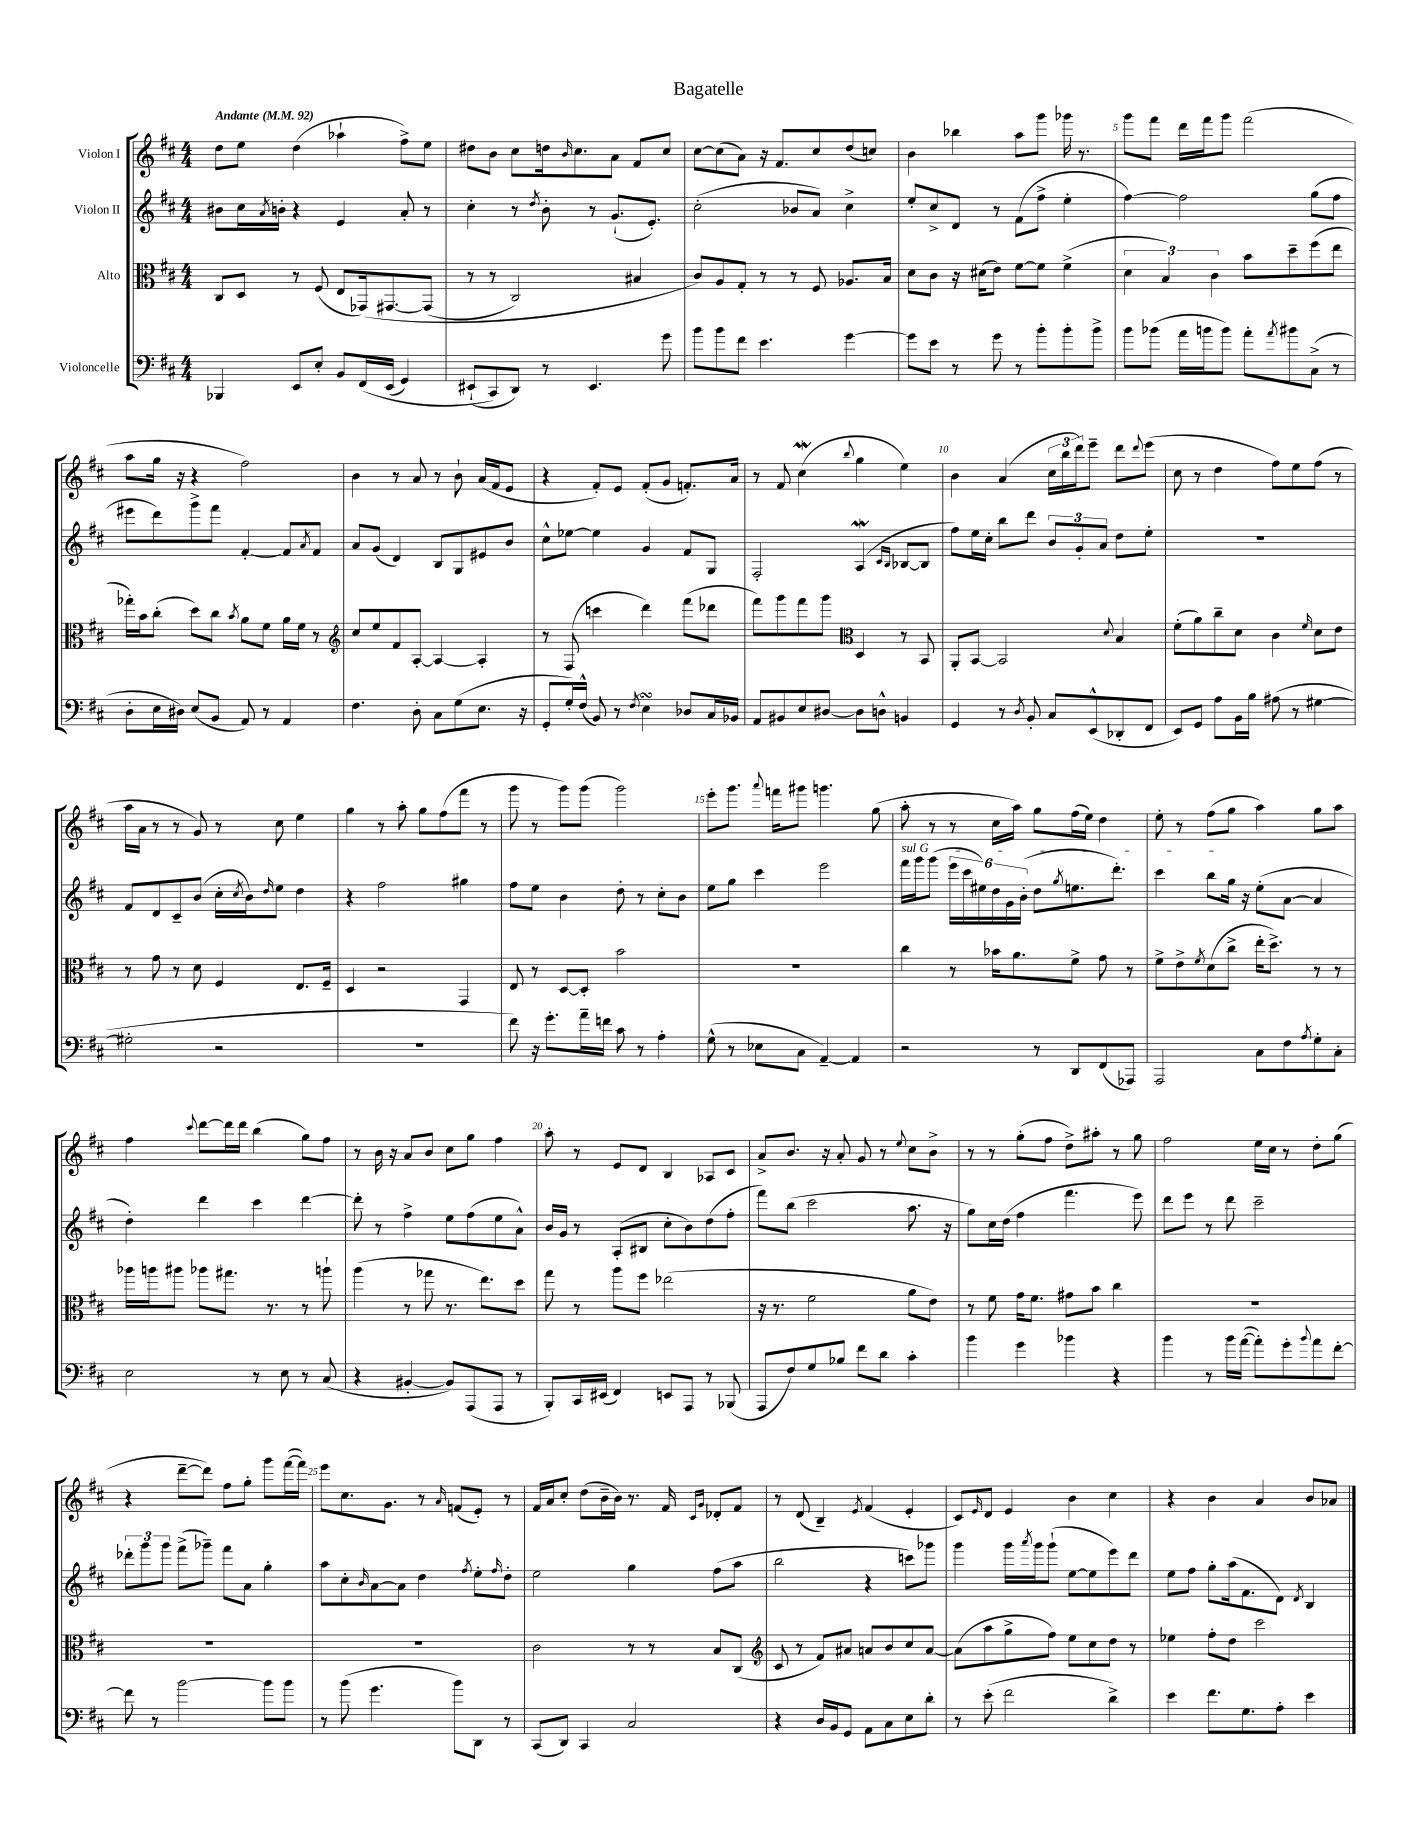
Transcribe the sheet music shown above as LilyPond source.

\header { title = "Bagatelle" }
<<
\new StaffGroup <<
\new Staff = "s0" \with { instrumentName = "Violon I" } {
    \clef treble \key d \major \numericTimeSignature \time 4/4 \tempo "Andante" 4 = 92
    d''8 e''8 d''4( aes''4-! fis''8->) e''8 |
    dis''8 b'8 cis''8 d''16 \grace { b'16 } cis''8. a'8 fis'8 cis''8 |
    cis''8~ cis''8( a'8) r16 fis'8. cis''8 d''8( c''8) |
    b'4 bes''4 a''8 g'''8 ges'''16 r8. |
    g'''8 fis'''8 d'''16 fis'''16 g'''8 fis'''2( |
    a''8 g''16 r16 r4 fis''2) |
    b'4 r8 a'8 r8 b'8-! a'16( fis'16 e'8 |
    r4 fis'8-.) e'8 fis'8-.( g'8 f'8.-.) a'16 |
    r8 fis'8 cis''4\mordent( \appoggiatura { b''8 } g''4 e''4) |
    b'4 a'4( \tuplet 3/2 { cis''16 b''16 d'''16) } e'''8-- d'''8 \appoggiatura { d'''8 } e'''8( |
    cis''8 r8 d''4 fis''8) e''8 fis''8( r8 |
    a''16 a'16 r8 r8 g'8) r8 cis''8 e''4 |
    g''4 r8 a''8-. g''8 fis''8( fis'''8 r8 |
    g'''8 r8 g'''8) g'''8( g'''2) |
    e'''8-. g'''8. \appoggiatura { a'''8 } f'''16 gis'''8 g'''4. g''8( |
    a''8-. r8 r8 cis''16 a''16) g''8 fis''16( e''16) d''4 |
    e''8-. r8 fis''8( g''8 a''4) g''8 a''8 |
    fis''4 \appoggiatura { cis'''8 } d'''8~ d'''16 d'''16 b''4( g''8) fis''8 |
    r8 b'16 r16 a'8 b'8 cis''8 g''8 fis''4 |
    a''8-. r8 e'8 d'8 b4 aes8 cis'8 |
    a'8-> b'8. r16 a'8-. g'8 r8 \appoggiatura { e''8 } cis''8 b'8-> |
    r8 r8 g''8-.( fis''8 d''8->) ais''8-. r8 g''8 |
    fis''2 e''16 cis''16 r8 d''8-. g''8( |
    r4 d'''8~-- d'''8) fis''8 g''8-. g'''8 fis'''16~( fis'''16) |
    e'''8 cis''8. g'8. r8 \grace { a'16 } f'8( e'8-.) r8 |
    fis'16 a'16 cis''8-. d''8( b'16-- b'16) r8. fis'16 \grace { cis'16 g'16 } des'8-. fis'8 |
    r8 d'8( b4--) \acciaccatura { e'8 } fis'4( e'4-. |
    cis'8) \grace { e'16 } d'8 e'4 b'4 cis''4 |
    r4 b'4 a'4 b'8 aes'8 \bar "|." |
}
\new Staff = "s1" \with { instrumentName = "Violon II" } {
    \clef treble \key d \major \numericTimeSignature \time 4/4
    bis'8 cis''16 \acciaccatura { a'8 } b'16-. r4 e'4 a'8-. r8 |
    cis''4-. r8 \acciaccatura { d''8 } b'8-. r8 g'8.-!( e'8.-.) |
    cis''2-.( bes'8 a'8) cis''4-> |
    e''8-. cis''8-> d'8 r8 fis'8( fis''8-> e''4-. |
    fis''4~) fis''2 g''8( fis''8 |
    eis'''8 d'''8) g'''8-> fis'''8 fis'4~-. fis'8 \acciaccatura { a'8 } fis'8 |
    a'8 g'8( d'4) b8 g8 eis'8 b'8 |
    cis''8-^ ees''8~ ees''4 g'4 fis'8 g8 |
    fis2-. a4\mordent( \grace { cis'16 b16 } bes8~ bes8 |
    fis''8) e''16 cis''16-. b''8 d'''8 \tuplet 3/2 { b'8 g'8-. a'8 } d''8 e''8-. |
    R1 |
    fis'8 d'8 cis'8-- b'8( cis''16-. \acciaccatura { cis''8 } b'16) \grace { d''16 } e''8 d''4 |
    r4 fis''2 gis''4 |
    fis''8 e''8 b'4 d''8-. r8 cis''8-. b'8 |
    e''8 g''8 cis'''4 e'''2 |
    \once \override TextSpanner.bound-details.left.text = \markup { \italic "sul G" } fis'''16\startTextSpan g'''16 g'''8( \tuplet 6/4 { e'''16 cis'''16 eis''16) d''16 g'16 b'16-.( } d''8 \acciaccatura { g''8 } e''8. d'''8.-.) |
    cis'''4 b''8 g''16\stopTextSpan r16 e''8-.( a'8~ a'4 |
    d''4-.) d'''4 cis'''4 d'''4~ |
    d'''8-. r8 fis''4-> e''8 fis''8( e''8 a'8-^) |
    b'16 g'16 r8 a8-.( bis8 cis''8-. b'8) d''8( fis''8-. |
    fis'''8) b''8( cis'''2 a''8. r16 |
    g''8) cis''16 d''16( fis''4 fis'''4. e'''8) |
    d'''8 e'''8 r8 d'''8 cis'''2-- |
    \tuplet 3/2 { des'''8-. g'''8 g'''8 } fis'''8->( ges'''8--) fis'''8 a'8 g''4-. |
    a''8 cis''8-. \grace { b'16 } a'8~ a'8 d''4 \acciaccatura { fis''8 } e''8-. \grace { fis''16 } d''8-. |
    e''2 g''4 fis''8( a''8 |
    b''2 r4 c'''8) ges'''8 |
    g'''4 g'''16 \acciaccatura { a'''8 } g'''16 g'''8-!( e''8~ e''8 e'''8) d'''8 |
    e''8 fis''8 g''8-. a''16( fis'8. d'8) \acciaccatura { d'8 } b4 \bar "|." |
}
\new Staff = "s2" \with { instrumentName = "Alto" } {
    \clef alto \key d \major \numericTimeSignature \time 4/4
    cis8 d8 r8 fis8( e8 ges,16)\( gis,8.~ gis,8( |
    r8 r8 cis2) bis4 |
    cis'8\) a8 g8-. r8 r8 fis8 aes8. b16 |
    d'8 cis'8 r16 dis'16( e'8) fis'8~ fis'8 fis'4->( |
    \tuplet 3/2 { d'4 b4) cis'4 } b'8 d''8-- fis''8( e''8 |
    ges''16-.) b'16 cis''8-.( d''8) cis''8 \acciaccatura { b'8 } a'8 fis'8 a'16 fis'16 r8 |
    \clef treble cis''8 e''8 fis'8 a8~-. a4~ a4-. |
    r8 fis8( c'''4 d'''4) fis'''8( des'''8 |
    fis'''8) g'''8 fis'''8 g'''8 \clef alto d4 r8 b,8 |
    a,8-. b,8~ b,2 \appoggiatura { d'8 } b4 |
    fis'8-.( a'8) cis''8-- d'8 cis'4 \grace { fis'16 } d'8 e'8 |
    r8 g'8 r8 d'8 fis4 e8. fis16-- |
    d4 r2 g,4 |
    e8 r8 d8~ d8-. b'2 |
    R1 |
    cis''4 r8 bes'16 a'8. fis'8-> g'8 r8 |
    fis'8-> e'8-> \acciaccatura { fis'8 } d'8( cis''8-> e''16-. d''8.->) r8 r8 |
    aes''16 a''16 ais''8 aes''8 gis''8. r8. r8 a''8-! |
    a''4( r8 ges''8 r8. e''8.) d''8 |
    g''8 r8 a''8 fis''8 ees''2( |
    r16 r8. fis'2 a'8 e'8) |
    r8 fis'8 g'16 fis'8. gis'8 b'8 cis''4 |
    R1 |
    R1 |
    R1 |
    cis'2 r8 r8 b8 cis8( |
    \clef treble cis'8 r8 fis'8) ais'8 a'8 b'8 cis''8 a'8~ |
    a'8( a''8 g''8-> fis''8) e''8 cis''8 d''8 r8 |
    ees''4 fis''8-. d''8 cis'''2 \bar "|." |
}
\new Staff = "s3" \with { instrumentName = "Violoncelle" } {
    \clef bass \key d \major \numericTimeSignature \time 4/4
    bes,,4 e,8 e8-. b,8 fis,16\( e,16( g,4) |
    eis,8-!( cis,8\) d,8) r8 eis,4. g'8 |
    b'8 b'8 fis'8 e'4. g'4~ |
    g'8 e'8 r8 g'8 r8 b'8-. b'8-. b'8-> |
    b'8 bes'8( a'16 b'16 b'8) a'8-. \acciaccatura { a'8 } bis'8 cis8->( r8 |
    d8-. e16 dis16) e8( b,8 a,8) r8 a,4 |
    fis4. d8-. cis8 g8( e8. r16 |
    g,8-. g16-.) fis16-^( b,8) r8 \acciaccatura { fis8 } e4\turn des8 cis16 bes,16 |
    a,8 bis,8 e8 dis8~ dis8 d8-^ b,4 |
    g,4 r8 \acciaccatura { d8 } b,8-. cis8 e,8-^( des,8-. fis,8 |
    e,8) g,8 a8 b,16 b16 ais8( r8 gis4~ |
    gis2-. r2 |
    R1 |
    fis'8) r16 g'8.-. a'16-- f'16 cis'8 r8 a4-. |
    g8-^( r8 ees8 cis8 a,4~--) a,4 |
    r2 r8 d,8 fis,8( aes,,8) |
    a,,2 cis8 fis8 \acciaccatura { a8 } g8-. cis8-. |
    e2 r8 e8 r8 cis8( |
    r4 bis,4~-. bis,8) a,,8( a,,8 r8 |
    b,,8-.) cis,16 eis,16( fis,4) e,8 a,,8 r8 bes,,8( |
    a,,8 fis8) g8 bes8 fis'8 d'8 cis'4-. |
    b'4 g'4 bes'4 r4 |
    b'4 r8 b'16 a'16~( a'8-.) g'8-. \appoggiatura { b'8 } a'8 fis'8~-. |
    fis'8 r8 b'2~ b'8 b'8 |
    r8 b'8( g'4. b'8) d,8 r8 |
    cis,8( d,8) cis,4 cis2 |
    r4 d16 b,16 g,8 a,8 cis8 e8 d'8-. |
    r8 e'8-.( fis'2 d'4->) |
    e'4 fis'8. g8. a8-. e'4 \bar "|." |
}
>>
>>
\layout { \context { \Score \override BarNumber.break-visibility = ##(#f #t #t) barNumberVisibility = #(every-nth-bar-number-visible 5) } }
